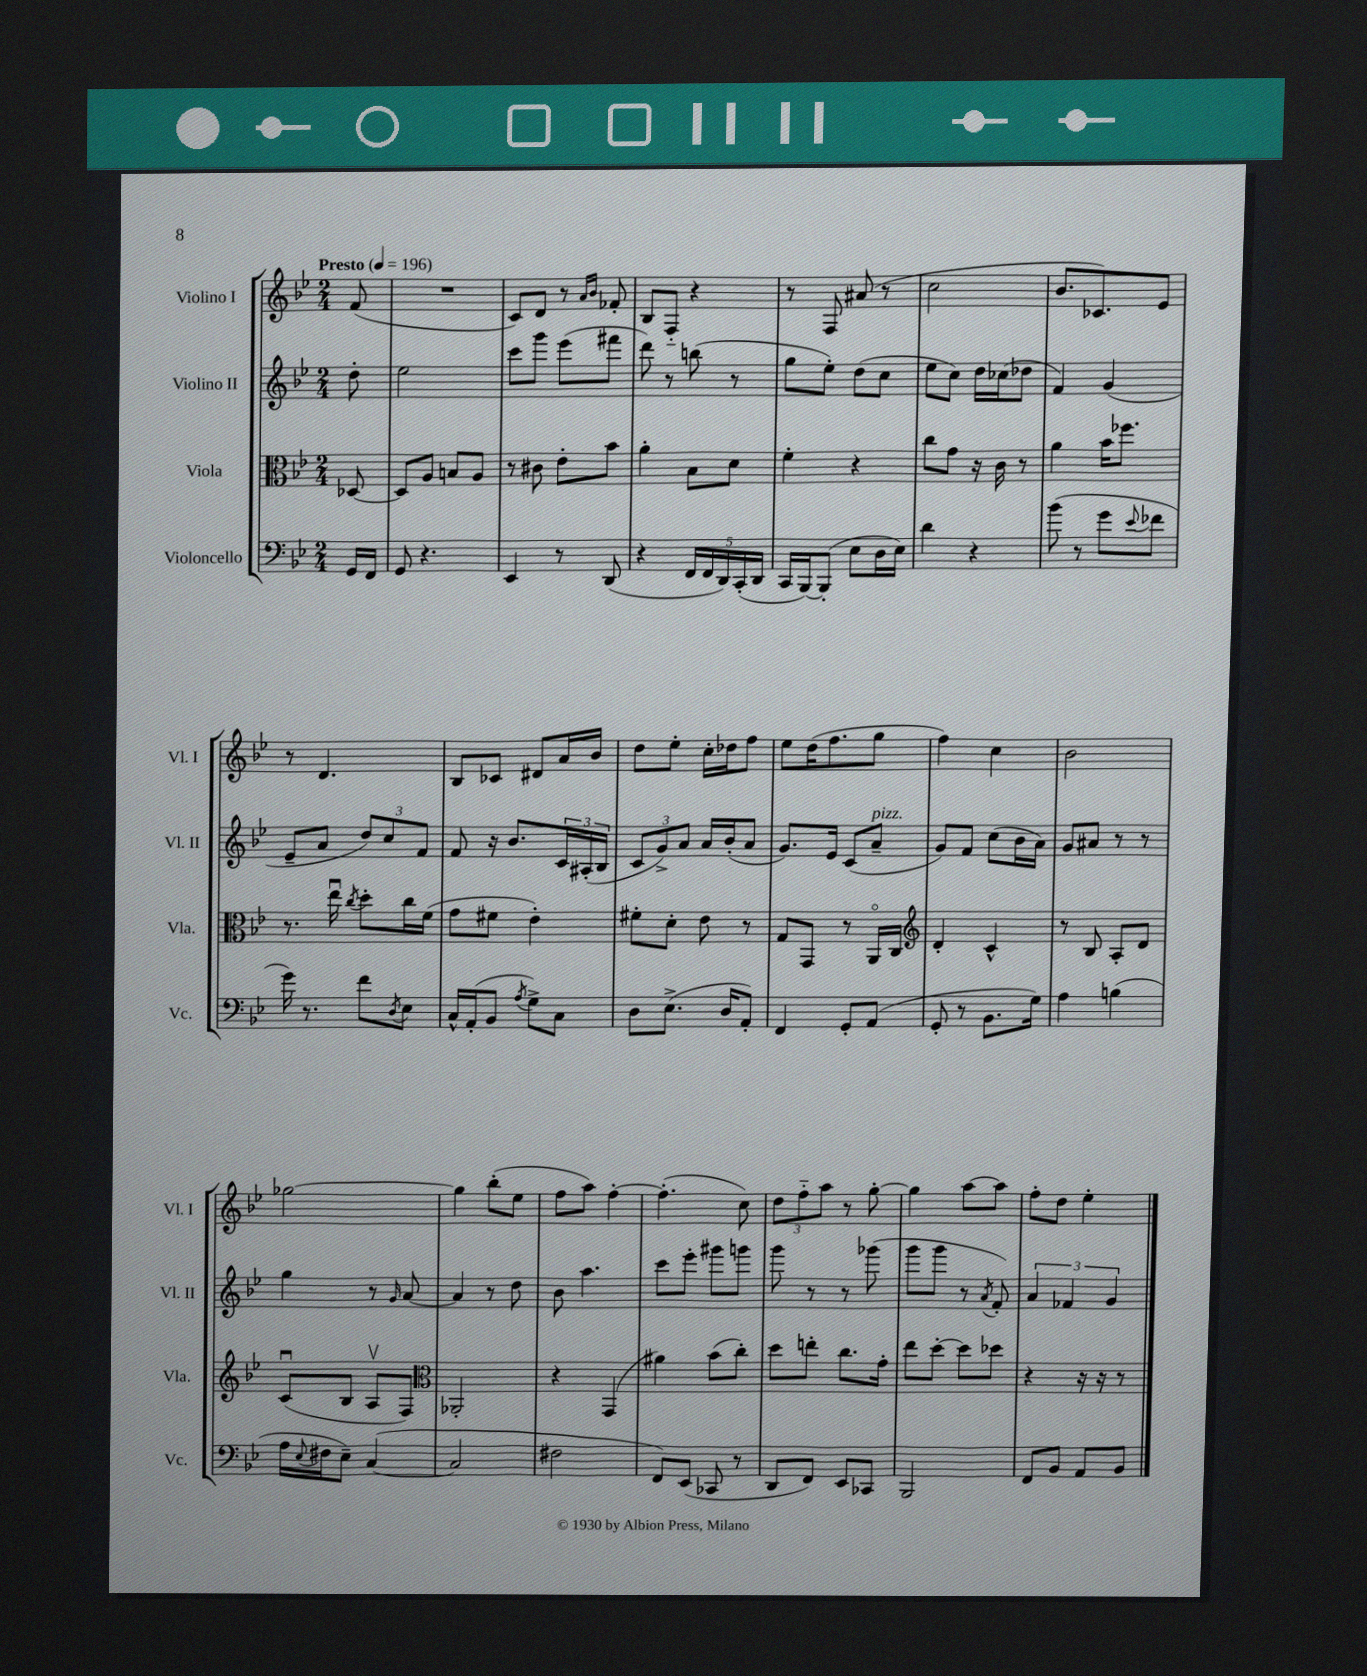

**kern	**kern	**kern	**kern
*staff4	*staff3	*staff2	*staff1
*clefF4	*clefC3	*clefG2	*clefG2
*k[b-e-]	*k[b-e-]	*k[b-e-]	*k[b-e-]
*M2/4	*M2/4	*M2/4	*M2/4
*MM196	*MM196	*MM196	*MM196
16GG	[8D-	8dd'	(8f
16FF	.	.	.
=	=	=	=
8GG	8D-]	2ee-	2r
4.r	8A	.	.
.	8B	.	.
.	8A	.	.
=	=	=	=
4EE-	8r	8ccc	8c)
.	8c#	8ggg	8d
8r	8e-'	(8eee-	8r
.	.	.	16qqa
.	.	.	16qqb-
(8DD	8b-	8fff#	8f-'
=	=	=	=
4r	4a'	8ddd)	8B-
.	.	8r	8F'~
20FF	8B-	(8bb	4r
20FF	.	.	.
20DD)	.	.	.
.	8d	8r	.
(20CC'	.	.	.
20DD	.	.	.
=	=	=	=
16CC	4f'	8gg	8r
[16BBB-)	.	.	.
(8BBB-']	.	8ee-')	8F
8E-	4r	(8dd	(8a#
16D	.	8cc	8r
16E-)	.	.	.
=	=	=	=
4d	8cc	8ee-	2cc
.	8g	8cc)	.
4r	16r	16dd	.
.	16c	(16cc-	.
.	8r	8dd-	.
=	=	=	=
(8b-	4a	4f)	8.b-
8r	.	.	.
.	.	.	8.c-)
8g	16b-	(4g	.
.	8.ff-	.	.
8qqe-	.	.	.
8f-	.	.	8e-
=	=	=	=
16g)	8.r	8e-~	8r
8.r	.	.	.
.	.	8a	4.d
.	16ee-u	.	.
.	8qcc	.	.
8f	8dd'	12dd)	.
.	.	12cc	.
8qD	.	.	.
8E-	16cc	.	.
.	.	12f	.
.	(16f	.	.
=	=	=	=
16C^^	8g	8f	8B-
(16AA'	.	.	.
8BB-	8f#	16r	8c-
.	.	8.b-	.
8qA	.	.	.
8G^)	4e-')	.	8d#
8C	.	24c	16a
.	.	(24A#'	.
.	.	.	16b-
.	.	24B-	.
=	=	=	=
8D	8f#'	12c	8dd
.	.	12g^)	.
(8.E-^	8d'	.	8ee-'
.	.	12a	.
.	8e-	16a	16cc'
16D	.	(16b-'	16dd-
8AA')	8r	8a	8ff
=	=	=	=
4FF	8G	8.g)	8ee-
.	8GG	.	(16dd
.	.	16e-	8.ff
8GG'	8r	(8c	.
(8AA	16AAo	8a~	8gg
.	16C	.	.
=	=	=	=
*	*clefG2	*	*
8GG'	4d'	8g)	4ff)
8r	.	8f	.
8.BB-	4c^^	(8cc	4cc
.	.	16b-	.
16G)	.	16a)	.
=	=	=	=
4A	8r	8g	2b-
.	8B-	8a#	.
(4B	8A'	8r	.
.	8d	8r	.
=	=	=	=
16A	(8cu	4gg	[2gg-
8qqE-	.	.	.
16F#	.	.	.
8E-~)	8B-	.	.
([4C	8Av	8r	.
.	.	16qqg	.
.	8F)	[8a	.
=	=	=	=
*	*clefC3	*	*
2C]	2AA-'	4a]	4gg-]
.	.	8r	(8bb-'
.	.	8dd	8ee-
=	=	=	=
2F#	4r	8b-	8ff
.	.	4.aa	8aa)
.	(4GG	.	[4ff'
=	=	=	=
8FF)	4a#)	8ccc	(4.ff']
(8EE-	.	8eee-'	.
8CC-	(8b-	8ggg#	.
8r	8cc')	8ggg	8cc)
=	=	=	=
8DD	8dd	8ggg	12dd
.	.	.	12ff'~
8FF)	8ee'	8r	.
.	.	.	12aa
8EE-	8.cc	8r	8r
8CC-	.	(8ggg-	[8gg'
.	16g'	.	.
=	=	=	=
2BBB-	8ee-	8ggg	4gg]
.	[8dd'	8ggg	.
.	8dd]	8r	[8aa
.	.	8qa	.
.	8dd-	8f')	8aa]
=	=	=	=
8FF	4r	6a	8ff'
8BB-	.	.	8dd
.	.	6f-	.
8AA	16r	.	4ee-'
.	16r	.	.
.	.	6g	.
8BB-	8r	.	.
==	==	==	==
*-	*-	*-	*-
